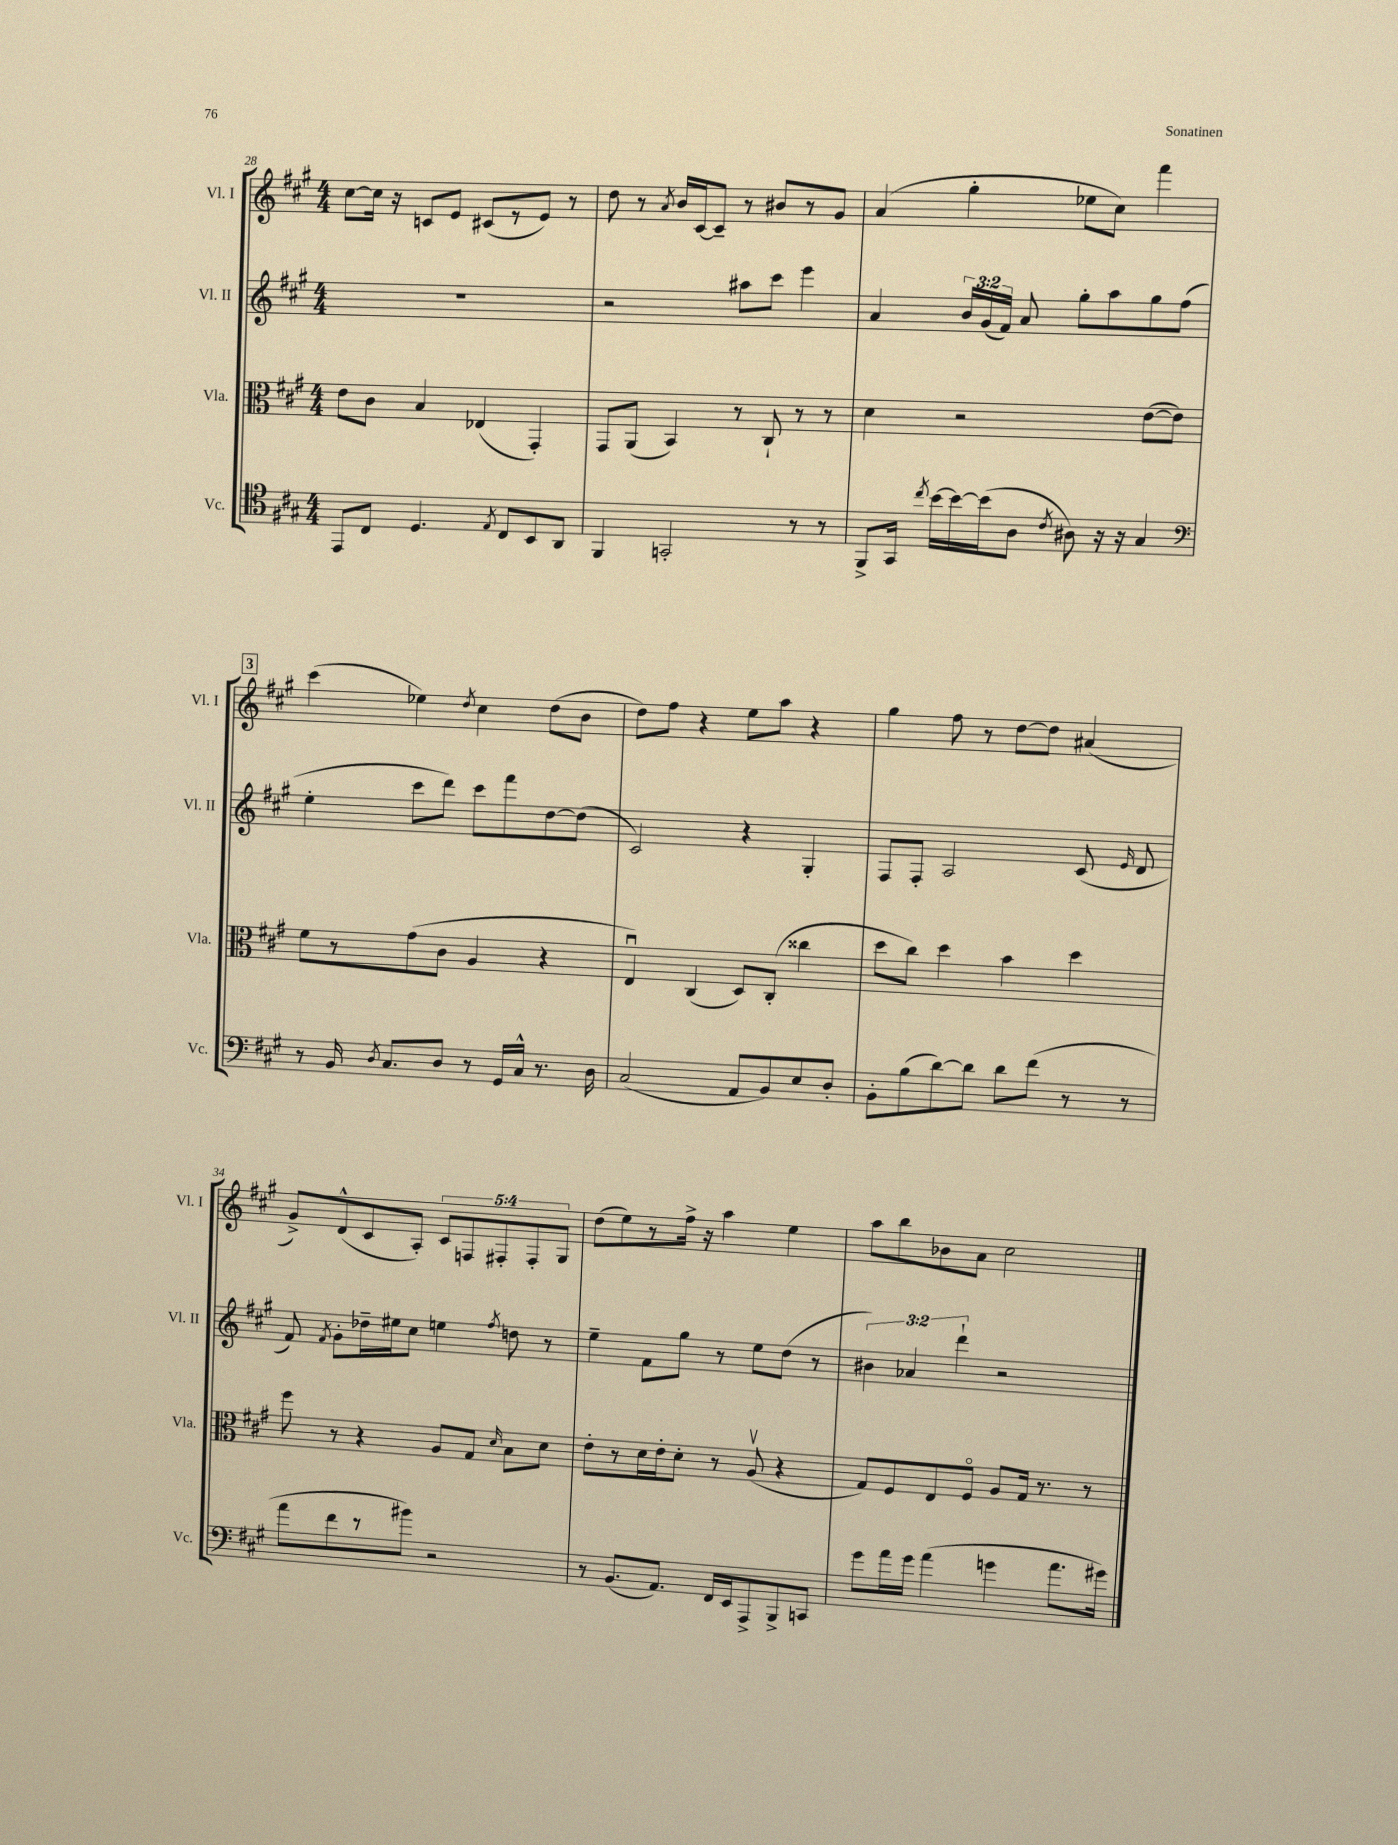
<<
\new StaffGroup <<
\new Staff = "s0" \with { instrumentName = "Vl. I" shortInstrumentName = "Vl. I" } {
    \clef treble \key a \major \numericTimeSignature \time 4/4 \override Staff.TupletNumber.text = #tuplet-number::calc-fraction-text
    \autoBeamOff cis''8[~ cis''16] r16 c'8[ e'8] cis'8[( r8 e'8]) r8 |
    d''8 r8 \acciaccatura { a'8 } b'16[ cis'16~ cis'8]-- r8 bis'8[ r8 gis'8] |
    a'4( gis''4-. ees''8[ cis''8]) fis'''4 |
    \mark \markup { \box "3" } cis'''4( ees''4) \acciaccatura { d''8 } cis''4 d''8[( b'8] |
    d''8[) fis''8] r4 e''8[ a''8] r4 |
    gis''4 fis''8 r8 d''8[~ d''8] ais'4( |
    gis'8[->) d'8-^( cis'8 a8]-.) \tuplet 5/4 { cis'8[ f8 fis8-. fis8-. gis8] } |
    d''8[( e''8) r8 fis''16]-> r16 a''4 e''4 |
    a''8[ b''8 bes'8 a'8] cis''2 \bar "|." |
}
\new Staff = "s1" \with { instrumentName = "Vl. II" shortInstrumentName = "Vl. II" } {
    \clef treble \key a \major \numericTimeSignature \time 4/4 \override Staff.TupletNumber.text = #tuplet-number::calc-fraction-text
    \autoBeamOff R1 |
    r2 ais''8[ cis'''8] e'''4 |
    a'4 \tuplet 3/2 { b'16[ gis'16( fis'16]) } a'8 gis''8[-. a''8 gis''8 fis''8]( |
    \mark \markup { \box "3" } e''4-. cis'''8[ d'''8]) cis'''8[ fis'''8 d''8~ d''8]( |
    cis'2) r4 gis4-. |
    fis8[ fis8]-. a2 cis'8( \grace { e'16 } d'8 |
    fis'8) \acciaccatura { fis'8 } gis'8[-. des''16-- eis''16 cis''8] e''4 \acciaccatura { fis''8 } d''8 r8 |
    e''4-- fis'8[ gis''8] r8 e''8[ d''8]( r8 |
    \tuplet 3/2 { bis'4) aes'4 d'''4-! } r2 \bar "|." |
}
\new Staff = "s2" \with { instrumentName = "Vla." shortInstrumentName = "Vla." } {
    \clef alto \key a \major \numericTimeSignature \time 4/4
    \autoBeamOff e'8[ cis'8] b4 ees4( gis,4-.) |
    gis,8[ a,8]( b,4) r8 cis8-! r8 r8 |
    d'4 r2 e'8[~( e'8]) |
    \mark \markup { \box "3" } fis'8[ r8 gis'8( cis'8] a4 r4 |
    e4\downbow) cis4( d8[) cis8]-.( cisis''4 |
    d''8[ cis''8]) d''4 b'4 d''4 |
    fis''8 r8 r4 a8[ gis8] \grace { d'16 } b8[ d'8] |
    e'8[-. r8 d'16 e'16-. d'8]-. r8 a8\upbow( r4 |
    gis8[) fis8 e8 fis8]\flageolet a8[ gis16] r8. r8 \bar "|." |
}
\new Staff = "s3" \with { instrumentName = "Vc." shortInstrumentName = "Vc." } {
    \clef tenor \key a \major \numericTimeSignature \time 4/4
    \autoBeamOff e,8[ cis8] d4. \acciaccatura { e8 } cis8[ b,8 a,8] |
    fis,4 g,2-. r8 r8 |
    fis,8[-> gis,16] \acciaccatura { cis''8 } b'16[~ b'16~ b'16( a8] \acciaccatura { cis'8 } ais8) r16 r16 gis4 |
    \mark \markup { \box "3" } \clef bass r8 b,16 \acciaccatura { d8 } cis8.[ d8] r8 gis,16[ cis16]-^ r8. d16 |
    cis2( a,8[ b,8) e8 d8]-. |
    b,8[-. b8( d'8~) d'8] d'8[ fis'8]( r8 r8 |
    a'8[ fis'8 r8 bis'8]) r2 |
    r8 b,8.[( a,8.]) fis,16[ e,16 a,,8-> b,,8-> c,8] |
    gis'8[ a'16 gis'16] a'4( g'4 a'8.[ gis'16]) \bar "|." |
}
>>
>>
\layout { \context { \Score currentBarNumber = #28 } }
